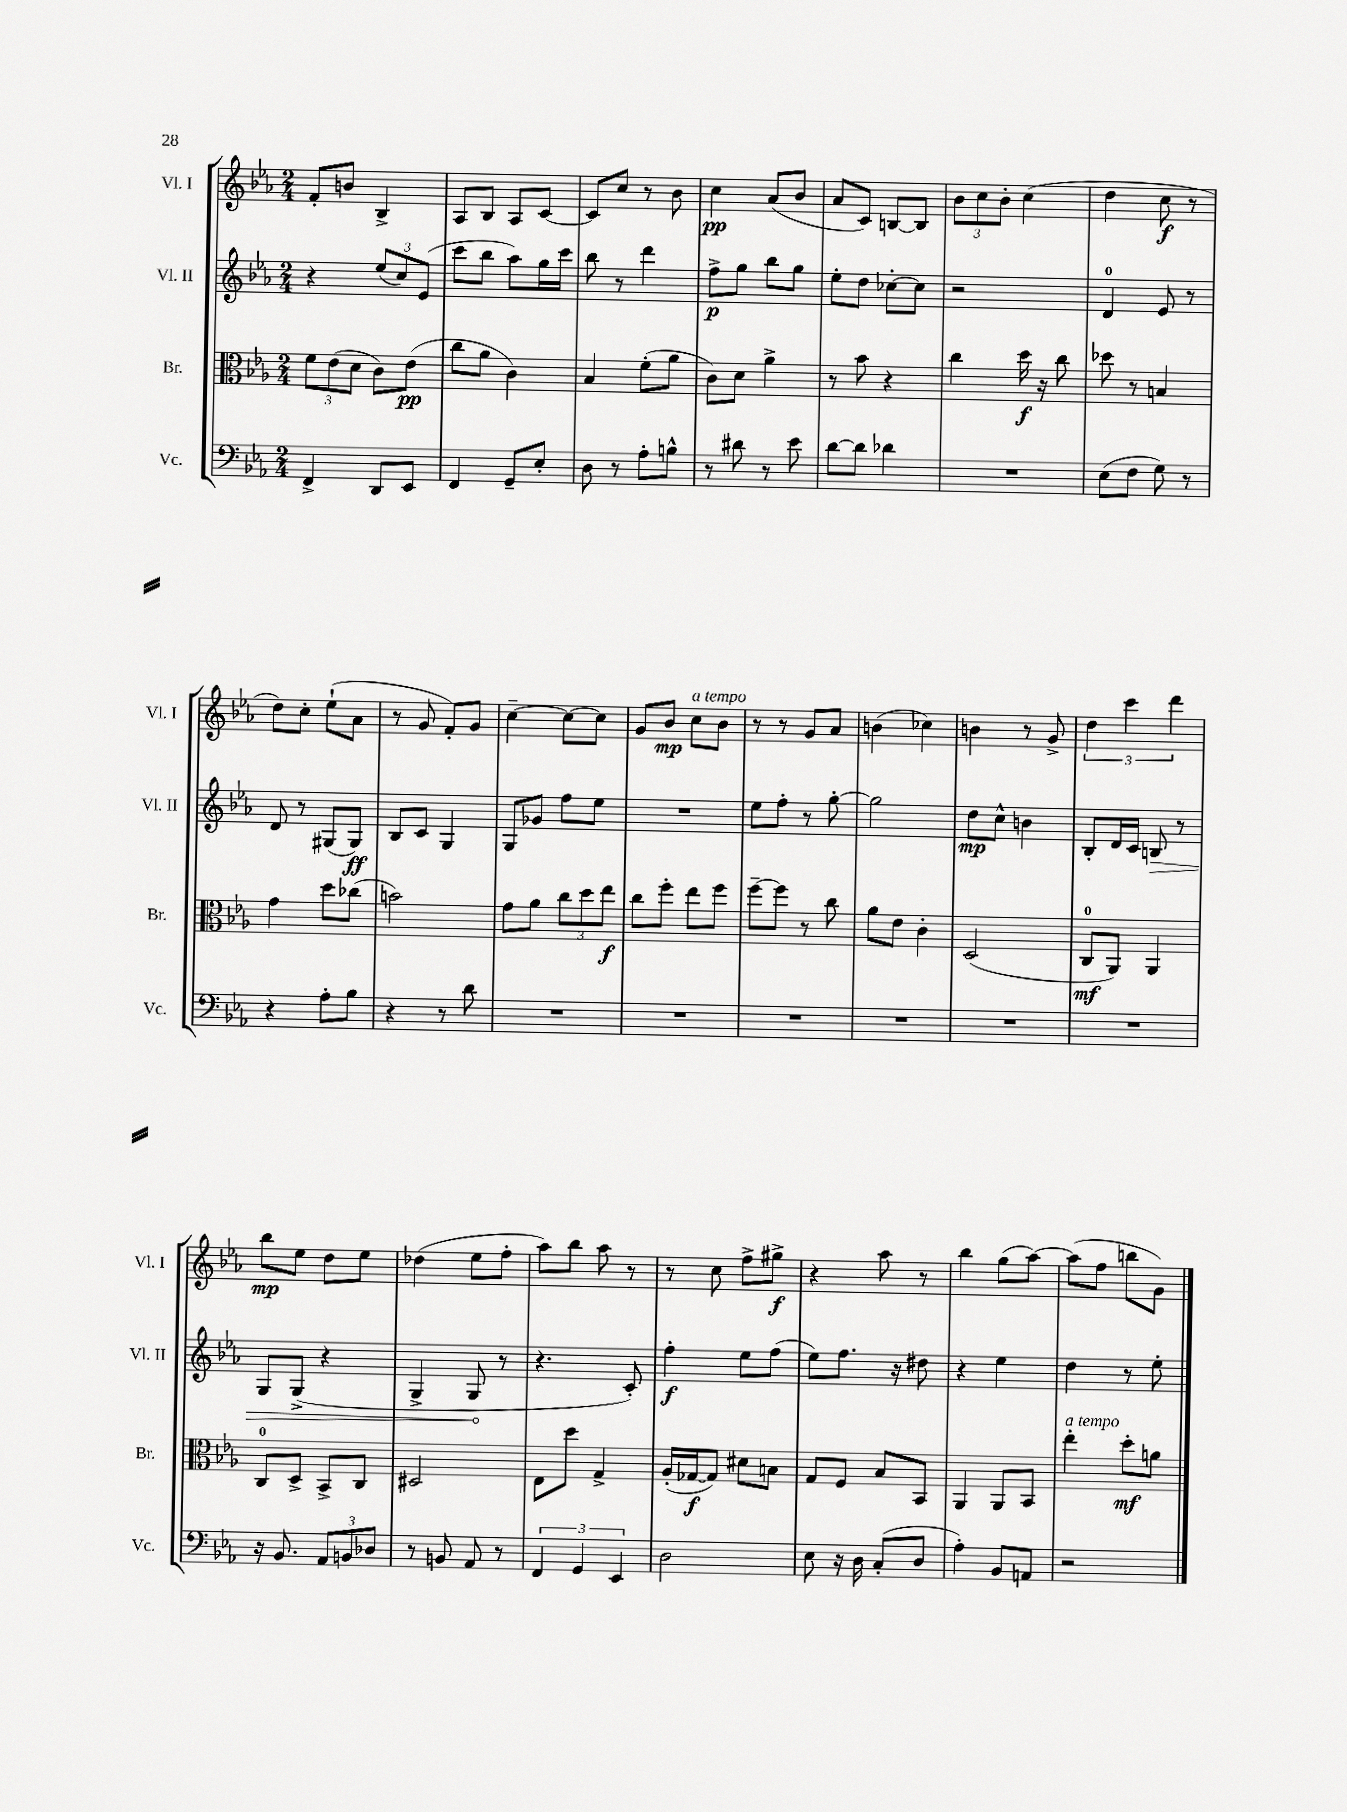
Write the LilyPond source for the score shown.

<<
\new StaffGroup <<
\new Staff = "s0" \with { instrumentName = "Vl. I" shortInstrumentName = "Vl. I" } {
    \clef treble \key ees \major \numericTimeSignature \time 2/4
    f'8-. b'8 bes4-> |
    aes8 bes8 aes8 c'8~ |
    c'8 c''8 r8 bes'8 |
    c''4\pp aes'8( bes'8 |
    aes'8 c'8) b8~ b8 |
    \tuplet 3/2 { bes'8 c''8 bes'8-. } c''4( |
    d''4 c''8\f r8 |
    d''8) c''8-. ees''8-!( aes'8 |
    r8 g'8 f'8-.) g'8 |
    c''4~-- c''8~ c''8 |
    g'8 bes'8\mp c''8^\markup { \italic "a tempo" } bes'8 |
    r8 r8 g'8 aes'8 |
    b'4( ces''4) |
    b'4 r8 g'8-> |
    \tuplet 3/2 { d''4 c'''4 d'''4 } |
    bes''8\mp ees''8 d''8 ees''8 |
    des''4( ees''8 f''8-. |
    aes''8) bes''8 aes''8 r8 |
    r8 c''8 f''8-> gis''8->\f |
    r4 aes''8 r8 |
    bes''4 g''8( aes''8~) |
    aes''8( f''8 b''8 g'8) \bar "|." |
}
\new Staff = "s1" \with { instrumentName = "Vl. II" shortInstrumentName = "Vl. II" } {
    \clef treble \key ees \major \numericTimeSignature \time 2/4
    r4 \tuplet 3/2 { ees''8( c''8) ees'8( } |
    c'''8 bes''8 aes''8) g''16 c'''16 |
    bes''8 r8 d'''4 |
    f''8->\p g''8 bes''8 g''8 |
    ees''8-. d''8 ces''8~-. ces''8 |
    r2 |
    d'4-0 ees'8 r8 |
    d'8 r8 gis8( gis8\ff) |
    bes8 c'8 g4 |
    g8 ges'8 f''8 ees''8 |
    R2 |
    ees''8 f''8-. r8 g''8~-. |
    g''2 |
    d''8\mp c''8-^ b'4 |
    bes8-. d'16 c'16 \once \override Hairpin.circled-tip = ##t b8\> r8 |
    g8 g8->( r4 |
    g4-> g8\! r8 |
    r4. c'8-.) |
    f''4-.\f ees''8 f''8( |
    ees''8) f''8. r16 dis''8 |
    r4 ees''4 |
    d''4 r8 ees''8-. \bar "|." |
}
\new Staff = "s2" \with { instrumentName = "Br." shortInstrumentName = "Br." } {
    \clef alto \key ees \major \numericTimeSignature \time 2/4
    \tuplet 3/2 { f'8 ees'8( d'8 } c'8) ees'8\pp( |
    c''8 aes'8 c'4) |
    bes4 f'8-.( aes'8 |
    c'8) d'8 aes'4-> |
    r8 bes'8 r4 |
    c''4 d''16\f r16 c''8 |
    des''8 r8 b4 |
    g'4 d''8 ces''8( |
    b'2) |
    g'8 aes'8 \tuplet 3/2 { c''8 d''8 ees''8\f } |
    c''8 f''8-. ees''8 f''8 |
    f''8~-- f''8 r8 c''8 |
    aes'8 ees'8 c'4-. |
    d2( |
    c8-0\mf aes,8) aes,4 |
    c8-0 d8-> bes,8-> c8 |
    dis2 |
    ees8 d''8 g4-> |
    aes16-.( ges16~\f ges8) dis'8 b8 |
    g8 f8 bes8 bes,8 |
    aes,4 aes,8 bes,8 |
    ees''4-.^\markup { \italic "a tempo" } d''8-.\mf a'8 \bar "|." |
}
\new Staff = "s3" \with { instrumentName = "Vc." shortInstrumentName = "Vc." } {
    \clef bass \key ees \major \numericTimeSignature \time 2/4
    f,4-> d,8 ees,8 |
    f,4 g,8-- ees8-. |
    d8 r8 aes8-. b8-^ |
    r8 dis'8 r8 ees'8 |
    d'8~ d'8 des'4 |
    R2 |
    ees8( f8 g8) r8 |
    r4 aes8-. bes8 |
    r4 r8 d'8 |
    R2 |
    R2 |
    R2 |
    R2 |
    R2 |
    R2 |
    r16 bes,8. \tuplet 3/2 { aes,8 b,8 des8 } |
    r8 b,8 aes,8 r8 |
    \tuplet 3/2 { f,4 g,4 ees,4 } |
    d2 |
    ees8 r16 d16 c8-.( d8 |
    aes4-.) bes,8 a,8 |
    r2 \bar "|." |
}
>>
>>
\layout { \context { \Score \remove "Bar_number_engraver" } }
